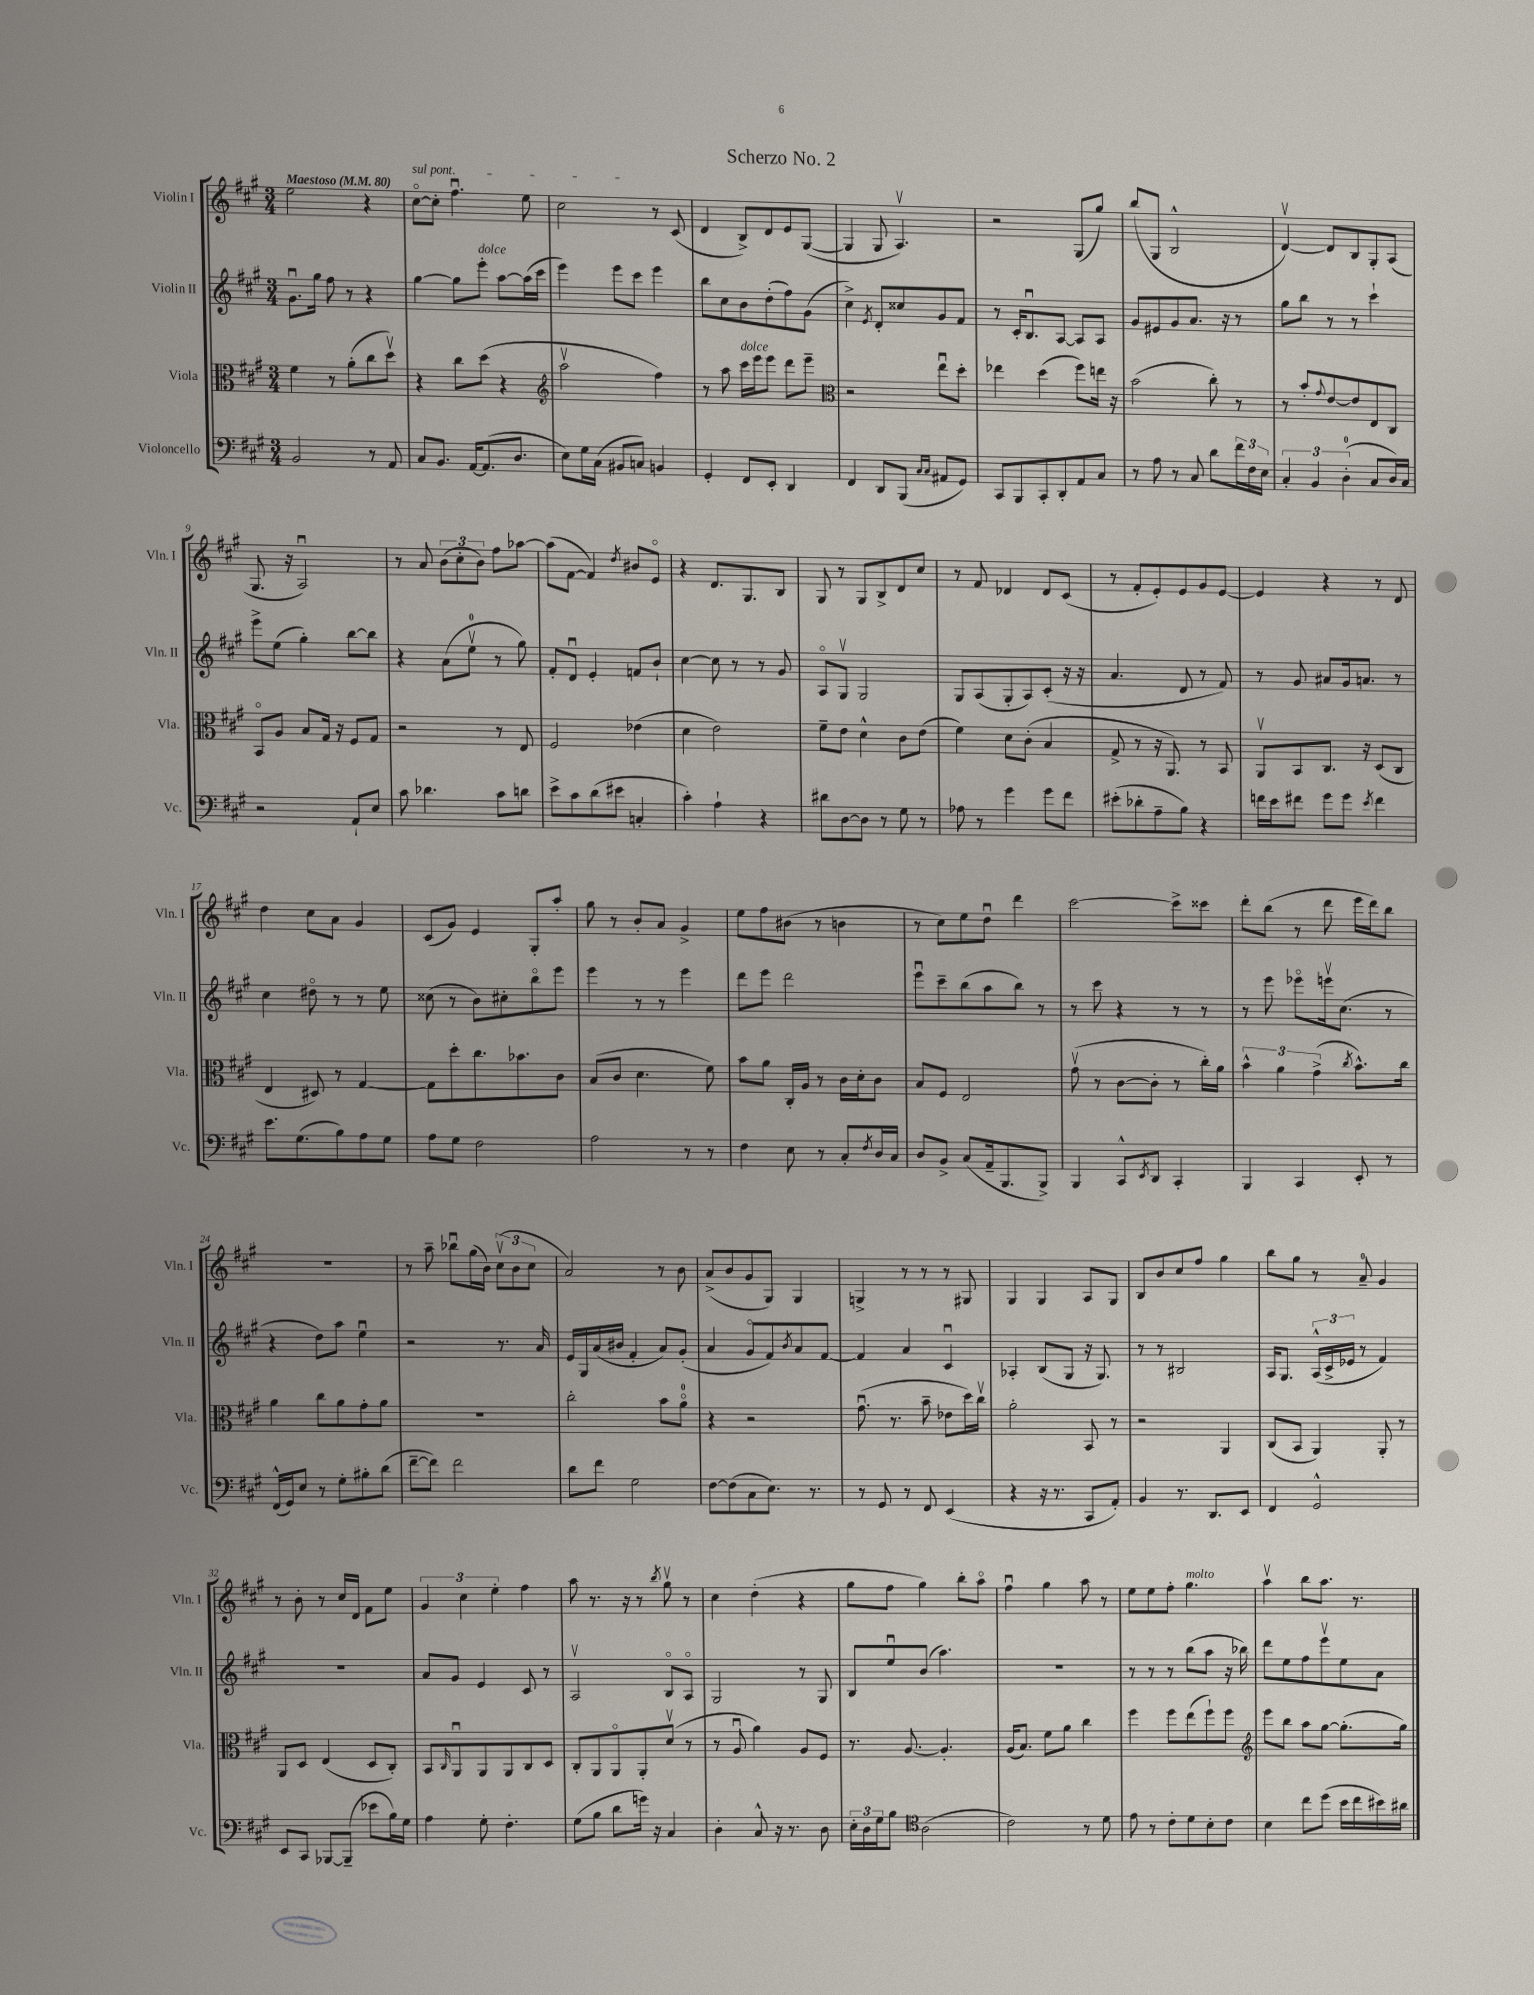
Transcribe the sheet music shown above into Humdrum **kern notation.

**kern	**kern	**kern	**kern
*staff4	*staff3	*staff2	*staff1
*clefF4	*clefC3	*clefG2	*clefG2
*k[f#c#g#]	*k[f#c#g#]	*k[f#c#g#]	*k[f#c#g#]
*M3/4	*M3/4	*M3/4	*M3/4
*MM80	*MM80	*MM80	*MM80
2BB	4f#	8.g#u	2ee
.	.	16gg#	.
.	8r	8ff#	.
.	(8a'	8r	.
8r	8cc#	4r	4r
8AA	8ddv)	.	.
=	=	=	=
8C#	4r	[4gg#	[8cc#o
8.BB	.	.	8cc#']
.	8cc#	8gg#]	4.ff#u
[16AA	.	.	.
(8.AA]	(8dd	8eee'	.
.	4r	[8aa	.
8.D	.	.	.
.	.	(16aa]	8ee
.	.	16ccc#	.
=	=	=	=
*	*clefG2	*	*
8E)	2aav	4eee)	2cc#
16G#	.	.	.
(16C#	.	.	.
8BB#	.	8eee	.
8C)	.	8ccc#	.
4BB	4ff#)	4eee	8r
.	.	.	(8c#
=	=	=	=
4GG#'	8r	8bb	4d
.	8aa	8cc#	.
8FF#	16ccc#	8b	8B^)
.	16eee	.	.
8EE'	8eee	(8dd'	8d
4DD	8ddd	8ff#)	8e
.	8eee~	(8g#	([8G#
=	=	=	=
*	*clefC3	*	*
4FF#	2r	4cc#^)	4G#]
.	.	8qe	.
8DD	.	8d'	8G#
(8BBB	.	8cc##	4.Av)
16qqC#	.	.	.
16qqC#	.	.	.
8AA#	8eeu	8g#	.
8GG#)	8dd'	8f#	.
=	=	=	=
8CC#	4ee-	8r	2r
8BBB	.	16c#'	.
.	.	8.Bu	.
8CC#'	(4dd	.	.
8DD'	.	[8A	.
8AA	8ff#)	8A]	(8G#
8C#	16ee	8A	8gg#)
.	16r	.	.
=	=	=	=
8r	(2b	8g#	(8bb
8A	.	8e#	8G#
8r	.	8g#	2B^^
8C#	.	8.a	.
8d	8cc#')	.	.
.	.	16r	.
24f#	8r	8r	.
24F#	.	.	.
24E	.	.	.
=	=	=	=
6C#'	8r	8gg#	[4dv)
.	8b'	8bb	.
6BB	.	.	.
.	8qqg#	.	.
.	[8e	8r	8d]
(6D'	.	.	.
.	8e]	8r	8B
8C#	8E	4ccc#`	8G#'
16D)	8C#	.	(8A
16C#	.	.	.
=	=	=	=
2r	8BBo	8eee^	8.G#
.	8A	(8ee	.
.	.	.	16r
.	8B	4gg#')	2Au)
.	16G#	.	.
.	16r	.	.
8AA`	8F#	[8bb	.
8E	8G#	8bb]	.
=	=	=	=
8c#	2r	4r	8r
4.d-	.	.	8a
.	.	(8a	(12b
.	.	.	12cc#'
.	.	8eev	.
.	.	.	12b)
8c#	8r	8r	8ff#
8d	8E	8gg#)	[8aa-
=	=	=	=
8e^	2F#	8f#'	(8aa-]
8c#	.	8du	[8f#
(8d	.	4e'	4f#])
8e#	.	.	.
.	.	.	8qdd
4C'	(4e-	8f	8b#
.	.	8b`	8eo
=	=	=	=
4c#')	4d	[4cc#	4r
4A`	2e)	8cc#]	8.d
.	.	8r	.
.	.	.	8.G#
4r	.	8r	.
.	.	8g#	8B
=	=	=	=
8d#	8f#~	8Ao	8G#
[8D	8e	8G#v	8r
8D]	4d^^	2G#	8G#
8r	.	.	8B^
8G#	8c#	.	8d
8r	(8e	.	8cc#
=	=	=	=
8A-	4f#)	8G#	8r
8r	.	(8A	8f#
4g#	8d	8G#'	4d-
.	(8c#'	8A)	.
8g#	4B	(8c#'	8d-
8f#	.	16r	(8c#
.	.	16r	.
=	=	=	=
(8e#'	8G#^	4.a	8r
8d-'	8r	.	8f#'
8A~	16r	.	8e')
.	8.AA)	.	.
8B)	.	8d	8e
4r	8r	8r	8g#
.	8BB	8f#)	[8e
=	=	=	=
16f	8AAv	8r	4e]
16e	.	.	.
8f#	8BB	8g#	.
8g#	8.C#	8a#	4r
8g#	.	16g#	.
.	16r	8.a	.
8qe	.	.	.
4f#	(8D	.	8r
.	8C#	8r	8d
=	=	=	=
8.e	4E	4cc#	4dd
(8.G#	.	.	.
.	8D#)	8dd#o	8cc#
8B)	8r	8r	8a
8A	[4G#	8r	4g#
8G#	.	8ee	.
=	=	=	=
8A	8G#]	(8cc##	(8c#
8G#	8dd'	8r	8g#)
2F#	8.cc#	8b)	4e
.	.	8cc#'	.
.	8.b-	.	.
.	.	8bbo	8G#'
.	8c#	8eee	8aa'
=	=	=	=
2A	(8B	4eee	8gg#
.	8c#	.	8r
.	4.d	8r	8b'
.	.	8r	8a
8r	.	4eee	4g#^
8r	8f#)	.	.
=	=	=	=
4F#	8b	8ddd	8ee
.	8a	8eee	8ff#
8E	16C#'	2ddd	(8b#
.	16A	.	.
8r	8r	.	8r
8C#'	16c#	.	4b
.	16d'	.	.
8qF#	.	.	.
16D	8c#	.	.
16C#	.	.	.
=	=	=	=
8D	8B	8eeeu	8r
8BB^	8F#	8ccc#~	8cc#)
(8C#	2E	(8bb	8ee
16AA~	.	8aa	8ddu
8.BBB	.	.	.
.	.	8bb)	4ddd
8BBB^)	.	8r	.
=	=	=	=
4BBB	(8g#v	8r	[2ccc#
.	8r	8ccc#	.
8CC#^^	[8c#	4r	.
8qEE	.	.	.
8DD	8c#']	.	.
4CC#'	8r	8r	8ccc#^]
.	16cc#')	8r	8ccc##
.	16a	.	.
=	=	=	=
4BBB	6b^^	8r	8ddd'
.	.	8eee	(8bb
.	6a	.	.
4CC#	.	8eee-o	8r
.	(6g#^	.	.
.	.	16eeev	8ddd
.	.	(8.cc#	.
.	8qcc#	.	.
8EE'	8.b^^)	.	16eee
.	.	.	16ddd)
8r	.	8r	8bb
.	16cc#	.	.
=	=	=	=
(16FF#^^	4a	4r	2.r
16GG#)	.	.	.
8E	.	.	.
8r	8cc#	8dd)	.
8G#'	8a	8aa	.
8B#'	8g#'	4eeu	.
(8d	8a	.	.
=	=	=	=
[8f#~	2.r	2r	8r
8f#])	.	.	8aa~
2f#	.	.	8bb-u
.	.	.	(16gg#
.	.	.	16b)
.	.	8.r	(12cc#v
.	.	.	12b
.	.	.	12cc#
.	.	16a	.
=	=	=	=
8d	2cc#'	16e	2a)
.	.	16G#	.
8f#	.	(16a	.
.	.	16b#	.
2G#	.	4f#'	.
.	8b	8a)	8r
.	8ao	(8g#'	8b
=	=	=	=
[8F#	4r	4a	(8a^
(8F#]	.	.	8b
8C#	2r	8g#o	8g#
8.E)	.	8f#)	8G#)
.	.	8qb	.
.	.	8a	4G#
8.r	.	.	.
.	.	[8f#	.
=	=	=	=
8r	(8.g#u	4f#]	4G^
8GG#	.	.	.
.	8.r	.	.
8r	.	4a	8r
8FF#	8b~	.	8r
(4EE	8e-	4c#u	8r
.	16dd)	.	8G#
.	16cc#v	.	.
=	=	=	=
4r	2a'	4A-'	4G#
16r	.	(8B	4G#
8.r	.	.	.
.	.	8G#	.
8CC#	8BB	16r	8A
.	.	8.G#)	.
8AA')	8r	.	8G#
=	=	=	=
4BB	2r	8r	8B
.	.	8r	8b
8.r	.	2B#	8cc#
.	.	.	8ff#
8.DD	.	.	.
.	4AA	.	4gg#
8EE	.	.	.
=	=	=	=
4FF#	(8C#	16A	8bb
.	.	8.G#	.
.	8BB	.	8gg#
2GG#^^	4AA)	(24A^^	8r
.	.	24c#^	.
.	.	24e-	.
.	.	8r	8a~
.	8AA'	4f#)	4g#
.	8r	.	.
=	=	=	=
8EE	8AA	2.r	8r
8CC#	8D	.	8b'
[8BBB-	(4E	.	8r
(8BBB-~]	.	.	16cc#
.	.	.	16d
8e-	8D	.	8f#
16B)	8C#')	.	8ee
16G#	.	.	.
=	=	=	=
4A	8BB	8a	6g#
.	16qqC#	.	.
.	8AAu	8g#	.
.	.	.	6cc#
8G#'	8AA	4e	.
.	.	.	6ee'
4.F#'	8AA	.	.
.	8C#	8c#	4ff#
.	8D	8r	.
=	=	=	=
(8G#	8C#'	2Av	8aa
8B	8AA	.	8.r
8d	8AAo	.	.
.	.	.	16r
16g)	8AA'	.	8r
16r	.	.	.
.	.	.	8qbb
4C#	(8dv	8Bo	8gg#v
.	8r	8Ao	8r
=	=	=	=
4D'	8r	2G#	4cc#
.	8Au	.	.
8C#^^	4a)	.	(4dd'
16r	.	.	.
8.r	.	.	.
.	8A	8r	4r
8D	8F#	8G#	.
=	=	=	=
24E'	8.r	8B	8gg#
24D	.	.	.
24G#	.	.	.
8B	.	8eeu	8ff#
.	[8.A	.	.
*clefC4	*	*	*
(2A	.	(8b	4gg#)
.	4.A']	4.aa)	.
.	.	.	8bb'
.	.	.	8aao
=	=	=	=
2c#)	(16A	2.r	4ff#u
.	8.B)	.	.
.	8f#	.	4gg#
.	8a	.	.
8r	4cc#	.	8aa
8d	.	.	8r
=	=	=	=
8e	4ff#	8r	8ee
8r	.	8r	8ee
8c#'	8ff#	8r	8ff#'
8d	(8ee	(8bb	4.gg#
8B'	8ff#`)	8aa	.
8c#	8ff#	16r	.
.	.	16bb-)	.
=	=	=	=
*	*clefG2	*	*
4B	8eee	8ddd	4aav
.	8bb	8ee	.
8cc#	8aa	8ff#	8bb
(8dd	[8gg#	8eeev	8.aa
16b	(8.gg#']	8ee	.
16cc#	.	.	8.r
16b#)	.	8a	.
16a#	16gg#)	.	.
==	==	==	==
*-	*-	*-	*-
